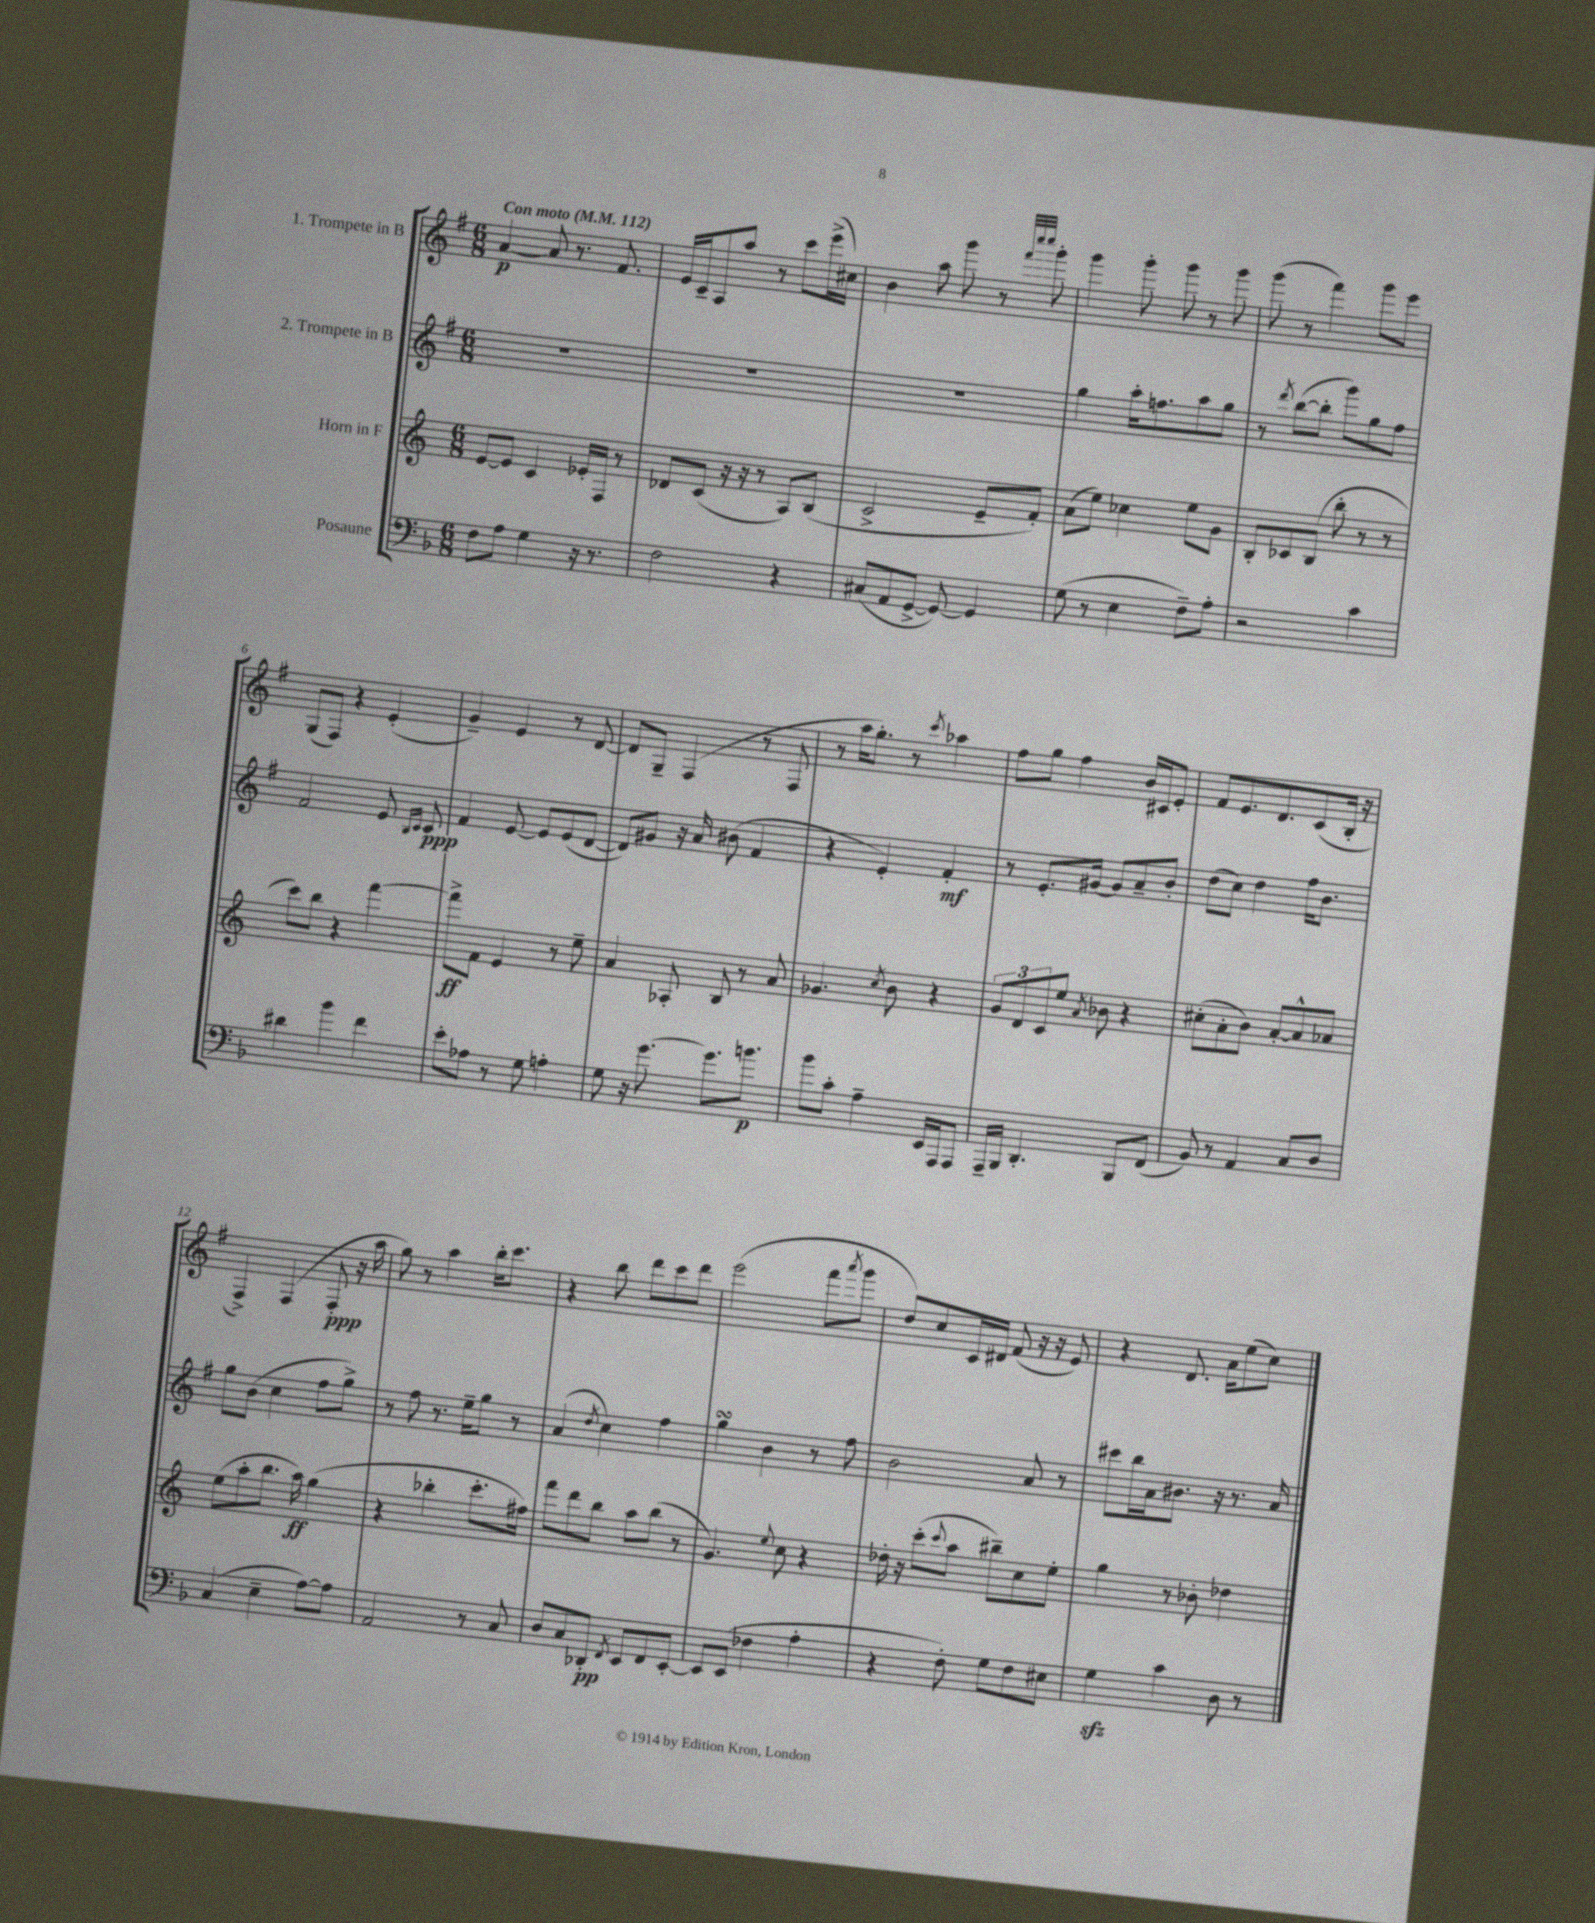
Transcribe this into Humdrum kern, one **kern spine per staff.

**kern	**dynam	**kern	**dynam	**kern	**dynam	**kern	**dynam
*part4	*part4	*part3	*part3	*part2	*part2	*part1	*part1
*staff4	*staff4	*staff3	*staff3	*staff2	*staff2	*staff1	*staff1
*I"Posaune	*	*I"Horn in F	*	*I"2. Trompete in B	*	*I"1. Trompete in B	*
*clefF4	*	*clefG2	*	*clefG2	*	*clefG2	*
*k[b-]	*	*k[]	*	*k[f#]	*	*k[f#]	*
*M6/8	*	*M6/8	*	*M6/8	*	*M6/8	*
*MM112	*	*MM112	*	*MM112	*	*MM112	*
=1	=1	=1	=1	=1	=1	=1	=1
!	!	!	!	!	!	!LO:TX:a:B:t=Con moto	!
8F\L	.	[8e/L	.	2.r	.	[4a/	p
8A\J	.	8e/J]	.	.	.	.	.
4G\	.	4c/	.	.	.	8a/]	.
.	.	.	.	.	.	8.r	.
16r	.	16e-X'/LL	.	.	.	.	.
8.r	.	16F/JJ	.	.	.	8.f#/	.
.	.	8r	.	.	.	.	.
=2	=2	=2	=2	=2	=2	=2	=2
2F\	.	8d-X/L	.	2.r	.	16e/LL	.
.	.	.	.	.	.	16c~/J	.
.	.	(8c/J	.	.	.	8A/	.
.	.	16r	.	.	.	8aa/J	.
.	.	16r	.	.	.	.	.
.	.	8r	.	.	.	8r	.
4r	.	8A/L)	.	.	.	8ccc\L	.
.	.	(8B/J	.	.	.	(16eee^\L	.
.	.	.	.	.	.	16cc#X\JJ)	.
=3	=3	=3	=3	=3	=3	=3	=3
(8C#X/L	.	2c^/	.	2.r	.	4b\	.
8AA/	.	.	.	.	.	.	.
[8GG^/J	.	.	.	.	.	8aa\	.
8GG/_)	.	.	.	.	.	8ggg\	.
4GG/]	.	8e~/L	.	.	.	8r	.
.	.	.	.	.	.	32qqfff#/LLL	.
.	.	.	.	.	.	32qqcccc/	.
.	.	.	.	.	.	32qqcccc/JJJ	.
.	.	8f'/J)	.	.	.	8ggg'\	.
=4	=4	=4	=4	=4	=4	=4	=4
(8G\	.	(8a\L	.	4gg\	.	4ggg\	.
8r	.	8ee\J)	.	.	.	.	.
4E\	.	4cc-X\	.	16aa'\KL	.	8ggg'\	.
.	.	.	.	8.ffn\	.	.	.
.	.	.	.	.	.	8ggg\	.
8F~\L)	.	8ee\L	.	8aa\	.	8r	.
8A'\J	.	8g\J	.	8gg\J	.	8ggg\	.
=5	=5	=5	=5	=5	=5	=5	=5
2r	.	8B'/L	.	8r	.	(8ggg\	.
.	.	.	.	8qddd/	.	.	.
.	.	8c-X/	.	([8bb\L	.	8r	.
.	.	(8B/J	.	8bb'\J]	.	4fff#\)	.
.	.	8bb'\	.	8ggg\L)	.	.	.
4c\	.	8r	.	8gg\	.	8ggg\L	.
.	.	8r	.	8ff#\J	.	8eee\J	.
!!LO:LB:g=z
=6	=6	=6	=6	=6	=6	=6	=6
4d#X\	.	8ccc\L)	.	2f#/	.	(8G/L	.
.	.	8bb\J	.	.	.	8F#/J)	.
4b-\	.	4r	.	.	.	4r	.
4f\	.	[4fff\	.	8e/	.	(4e'/	.
.	.	.	.	16qqB/LL	.	.	.
.	.	.	.	16qqc/JJ	.	.	.
.	.	.	.	8c/	ppp	.	.
=7	=7	=7	=7	=7	=7	=7	=7
8e'\L	.	8fff^\L]	ff	4f#/	.	4g~/)	.
8A-X\J	.	8f\J	.	.	.	.	.
8r	.	4e/	.	[8e/	.	4e/	.
8G\	.	.	.	8e/L]	.	.	.
4An'\	.	8r	.	(8e/	.	8r	.
.	.	8ee~\	.	[8d/J	.	[8d/	.
=8	=8	=8	=8	=8	=8	=8	=8
8G\	.	4a/	.	8d/L])	.	8d/L]	.
16r	.	.	.	8g#X/J	.	8G~/J	.
[8.g\	.	.	.	.	.	.	.
.	.	8A-X'/	.	16r	.	(4F#/	.
.	.	.	.	16a/	.	.	.
8.g\L]	.	8B/	.	(8b#X\	.	.	.
.	.	8r	.	4f#/	.	8r	.
8.bn\J	p	.	.	.	.	.	.
.	.	8a/	.	.	.	8F#/	.
=9	=9	=9	=9	=9	=9	=9	=9
8b-\L	.	4.g-X/	.	4r	.	8r	.
8c'\J	.	.	.	.	.	16aa\KL	.
.	.	.	.	.	.	8.gg'\J)	.
4A~\	.	.	.	4e'/)	.	.	.
.	.	8qcc/	.	.	.	.	.
.	.	8b\	.	.	.	8r	.
.	.	.	.	.	.	8qccc/	.
16EE/LL	.	4r	.	4f#'/	mf	4aa-X\	.
16AAA/J	.	.	.	.	.	.	.
8AAA/J	.	.	.	.	.	.	.
=10	=10	=10	=10	=10	=10	=10	=10
16AAA~/LL	.	12g/L	.	8r	.	8ff#\L	.
16BBB-/JJ	.	.	.	.	.	.	.
.	.	12d/	.	.	.	.	.
4.DD'/	.	.	.	8.e'/L	.	8gg\J	.
.	.	12c/	.	.	.	.	.
.	.	8ee/J	.	.	.	4ff#\	.
.	.	.	.	[16g#X/Jk	.	.	.
.	.	8qa/	.	.	.	.	.
.	.	8b-X\	.	8g#/L]	.	.	.
8BBB-/L	.	4r	.	8a~/	.	16b/LL	.
.	.	.	.	.	.	16c#X/J	.
(8FF/J	.	.	.	8b'/J	.	8e'/J	.
=11	=11	=11	=11	=11	=11	=11	=11
8BB-/)	.	(8cc#X'\L	.	(8dd\L	.	8f#/L	.
8r	.	8a'\	.	8cc\J)	.	8.e/	.
4AA/	.	8b\J)	.	4dd\	.	.	.
.	.	.	.	.	.	8.d/	.
.	.	[8a'/L	.	.	.	.	.
8C/L	.	8a^^/]	.	16ff#\KL	.	(8c/	.
.	.	.	.	8.b\J	.	.	.
8D/J	.	8a-X/J	.	.	.	16B'/Jk	.
.	.	.	.	.	.	16r	.
!!LO:LB:g=z
=12	=12	=12	=12	=12	=12	=12	=12
(4C/	.	(8ee\L	.	8gg\L	.	4F#^/)	.
.	.	8aa'\	.	(8b\J	.	.	.
4E~\	.	8.bb\J	.	4cc\	.	(4F#/	.
.	.	16aa\)	ff	.	.	.	.
[8A\L)	.	(4gg\	.	8ff#\L	.	8F#'/	ppp
8A\J]	.	.	.	8gg^\J)	.	16r	.
.	.	.	.	.	.	16aa\	.
=13	=13	=13	=13	=13	=13	=13	=13
2AA/	.	4r	.	8r	.	8gg\)	.
.	.	.	.	8ff#\	.	8r	.
.	.	4bb-X'\	.	8.r	.	4aa\	.
.	.	.	.	16ee~\KL	.	.	.
8r	.	8.ccc'\L	.	8gg\J	.	16bb'\KL	.
.	.	.	.	.	.	8.ccc\J	.
8C/	.	.	.	8r	.	.	.
.	.	16ff#X\Jk)	.	.	.	.	.
=14	=14	=14	=14	=14	=14	=14	=14
8D/L	.	8fff\L	.	(4a/	.	4r	.
8C/	.	8ddd\	.	.	.	.	.
.	.	.	.	8qdd/	.	.	.
8DD-X'/J	pp	8bb\J	.	4cc\)	.	8bb\	.
8qFF/	.	.	.	.	.	.	.
8EE/L	.	8aa\L	.	.	.	8ddd\L	.
8FF/	.	(8bb\J	.	4ff#\	.	8ccc\	.
[8EE'/J	.	8r	.	.	.	8ddd\J	.
=15	=15	=15	=15	=15	=15	=15	=15
8EE/L]	.	4.g/)	.	4ggsSSs\	.	(2eee\	.
(8EE/J	.	.	.	.	.	.	.
4F-X\	.	.	.	4b\	.	.	.
.	.	8qqee/	.	.	.	.	.
.	.	8cc\	.	.	.	.	.
4A'\	.	4r	.	8r	.	8fff#\L	.
.	.	.	.	.	.	8qaaa/	.
.	.	.	.	8ff#\	.	8ggg\J	.
=16	=16	=16	=16	=16	=16	=16	=16
4r	.	16dd-X'\	.	2b\	.	8dd/L)	.
.	.	16r	.	.	.	.	.
.	.	(8ccc'\L	.	.	.	8cc/	.
.	.	8qqccc/	.	.	.	.	.
8F'\)	.	8aa\J	.	.	.	16c/L	.
.	.	.	.	.	.	16d#X/JJ	.
8G\L	.	8bb#X~\L)	.	.	.	(8f#/	.
8F\	.	8cc\	.	8a/	.	16r	.
.	.	.	.	.	.	16r	.
8E#X\J	.	8ee'\J	.	8r	.	8e/)	.
=17	=17	=17	=17	=17	=17	=17	=17
4Gzz\	.	4gg\	.	8ccc#X\L	.	4r	.
.	.	.	.	16bb\L	.	.	.
.	.	.	.	16a\J	.	.	.
4c\	.	8r	.	8.b#X\J	.	8.d/	.
.	.	8b-X'\	.	.	.	.	.
.	.	.	.	16r	.	16a\KL	.
8D\	.	4dd-X\	.	8.r	.	(8ee\	.
8r	.	.	.	.	.	8cc\J)	.
.	.	.	.	16a/	.	.	.
==	==	==	==	==	==	==	==
*-	*-	*-	*-	*-	*-	*-	*-
